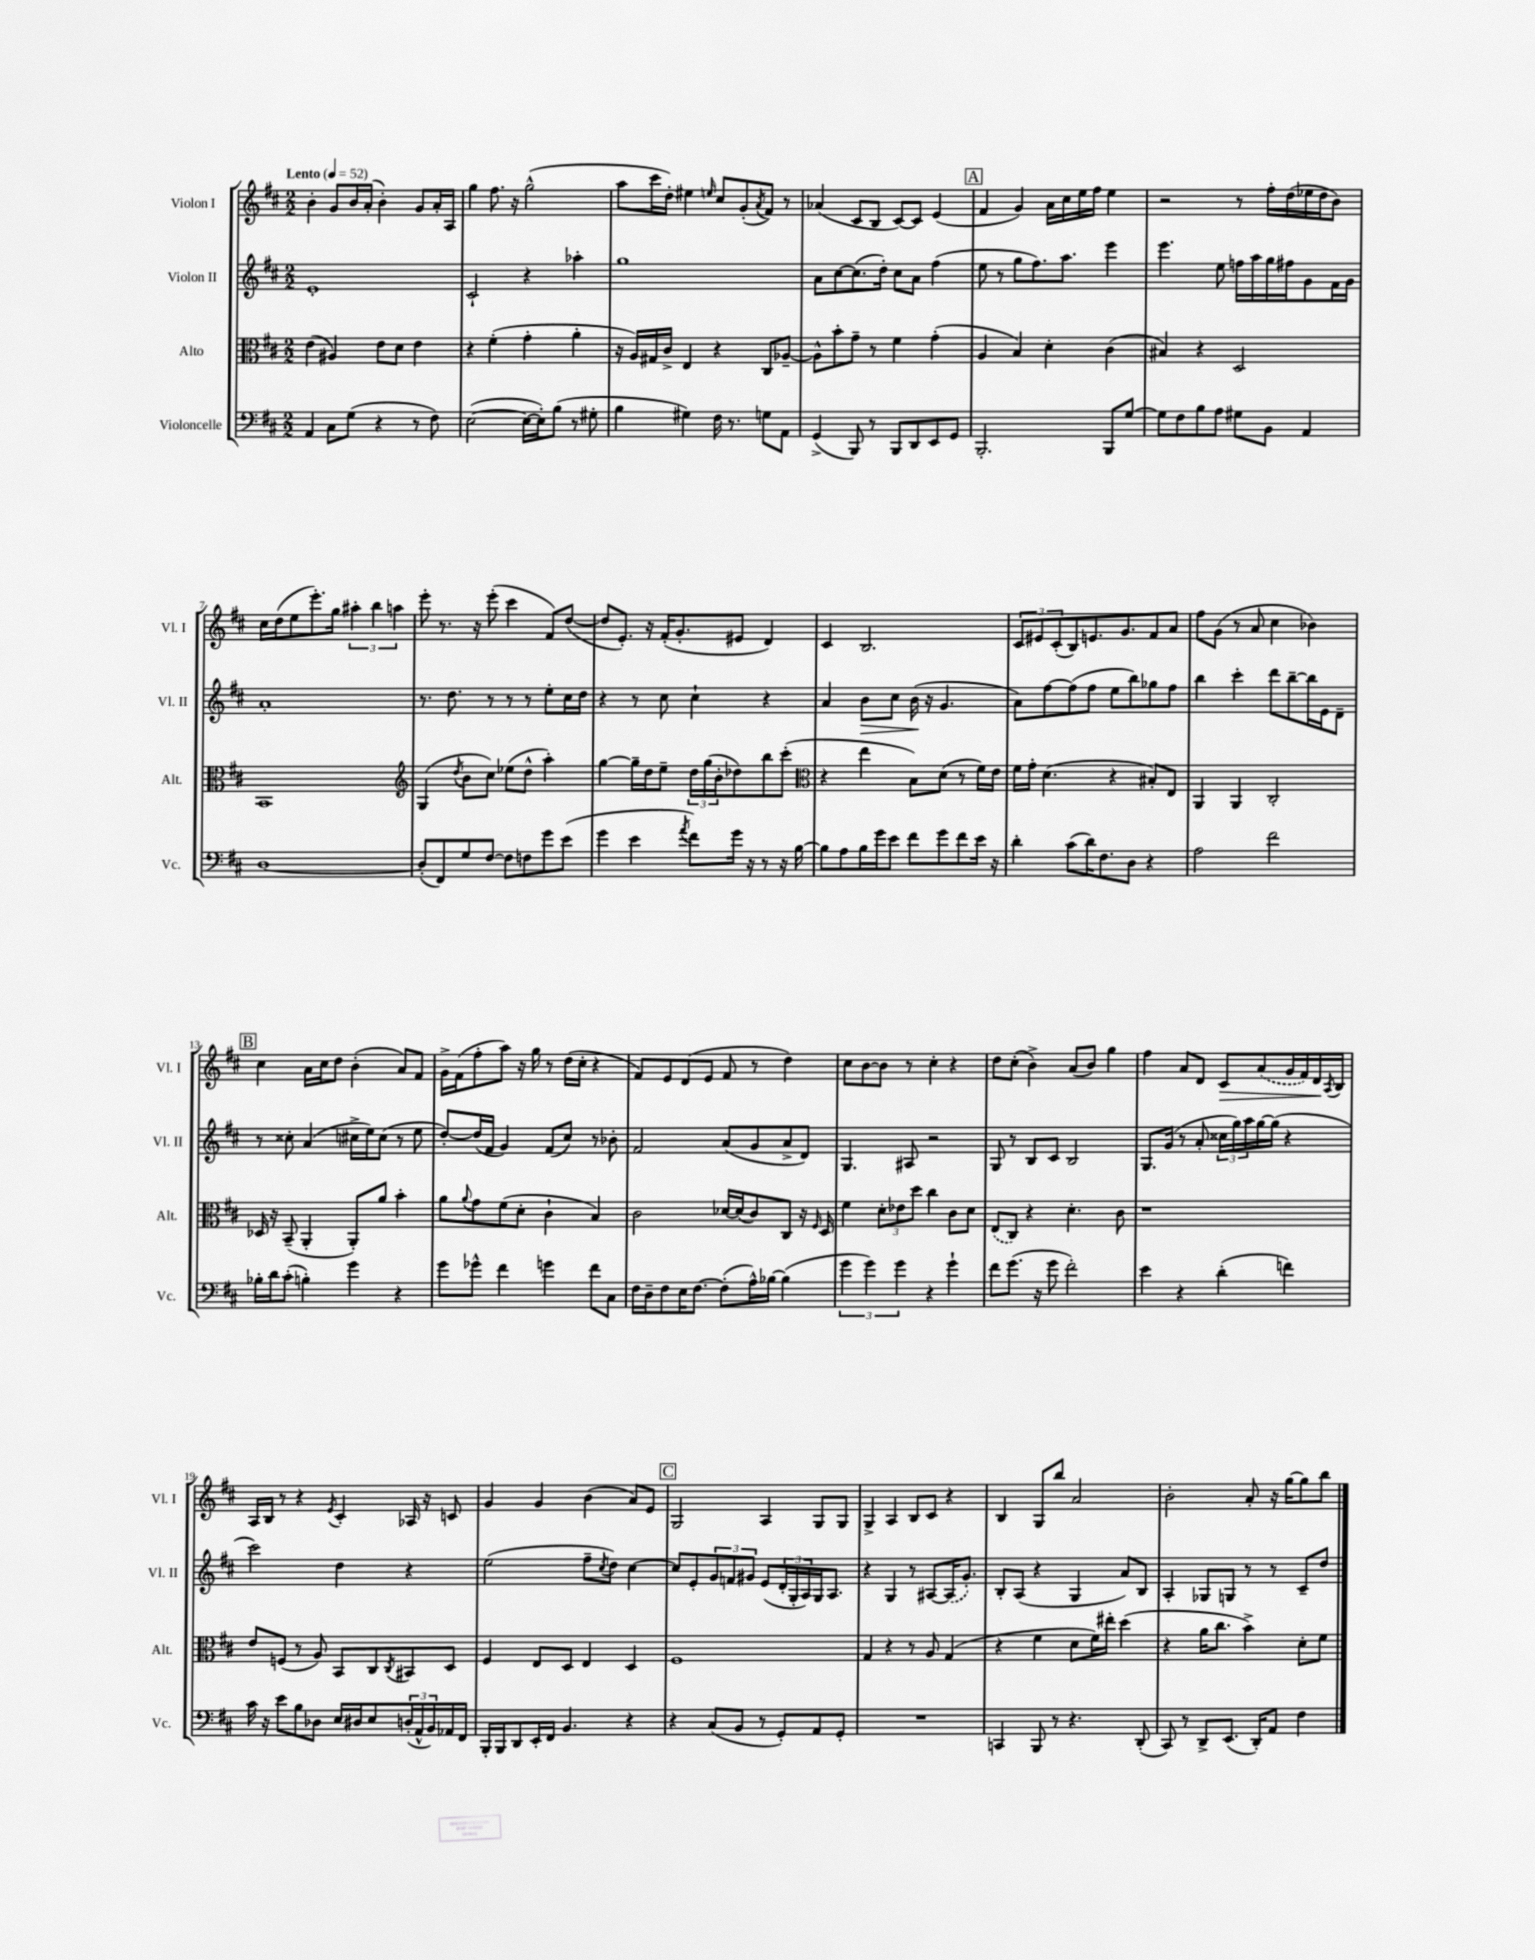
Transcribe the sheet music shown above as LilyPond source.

<<
\new StaffGroup <<
\new Staff = "s0" \with { instrumentName = "Violon I" shortInstrumentName = "Vl. I" } {
    \clef treble \key d \major \numericTimeSignature \time 2/2 \tempo "Lento" 4 = 52
    b'4-. g'8 b'16 a'16-.( b'4-.) g'8 a'16-. a16 |
    g''4 fis''8. r16 g''2-^( |
    a''8 cis'''16 d''16-.) eis''4 \grace { e''16 } cis''8 g'8-.( \acciaccatura { a'8 } fis'8) r8 |
    aes'4( cis'8 b8 cis'8~) cis'8 e'4( |
    \mark \markup { \box "A" } fis'4 g'4) a'16 cis''16 e''16 fis''16 e''4 |
    r2 r8 fis''16-. d''16( ees''16 d''16 b'8) |
    cis''16 d''16( e''8 e'''8.-.) g''16 \tuplet 3/2 { ais''4-. b''4 a''4 } |
    e'''8-. r8. r16 e'''8-.( cis'''4 fis'8) d''8~( |
    d''8 e'8.-.) r16 fis'16-.( g'8.-. eis'8 d'4) |
    cis'4 b2. |
    \tuplet 3/2 { cis'8 eis'8 cis'8-.( } b8) e'8. g'8. fis'8 a'8 |
    fis''8 g'8( r8 a'8 cis''4 bes'4) |
    \mark \markup { \box "B" } cis''4 a'16 cis''16 d''8 b'4-.( a'8) fis'8 |
    g'16-> fis'16( fis''8-. a''8) r16 g''16 r8 d''16( cis''16-. r4 |
    fis'8) e'8 d'8( e'8 fis'8 r8 d''4) |
    cis''8 b'8~ b'8 r8 cis''4-. r4 |
    d''8 cis''8-.( b'4->) a'8( b'8) g''4 |
    fis''4 a'8 d'8 cis'8\> \once \slurDashed a'8( g'16 fis'16) d'16\! \acciaccatura { a8 } b16 |
    a16 b16 r8 r4 \acciaccatura { e'8 } cis'4-. aes16 r16 c'8 |
    g'4 g'4 b'4( a'8) e'8 |
    \mark \markup { \box "C" } g2 a4 g8 g8 |
    g4-> a4 b8 cis'8 r4 |
    b4 g8 b''8 a'2 |
    b'2-. a'8-. r16 g''16~ g''8 b''8 \bar "|." |
}
\new Staff = "s1" \with { instrumentName = "Violon II" shortInstrumentName = "Vl. II" } {
    \clef treble \key d \major \numericTimeSignature \time 2/2
    e'1-. |
    cis'2-! r4 aes''4-. |
    g''1 |
    a'8 cis''8~ cis''8.( d''16-.) cis''8 a'8 fis''4( |
    \mark \markup { \box "A" } e''8 r8 g''8 fis''8.) a''8. e'''4 |
    e'''4. e''8 f''16 a''16 g''16 fis''16 g'8 fis'16 g'16 |
    a'1-. |
    r8. d''8. r8 r8 r8 e''8-. cis''16 d''16 |
    r4 r8 cis''8 cis''4-! r4 |
    a'4 b'8\> cis''8 b'16\!( r16 g'4. |
    a'8) fis''8~ fis''8( fis''8 e''8 b''8) ges''8 fis''8 |
    b''4 cis'''4-. d'''8 b''8~-- b''16 e'16 d'8-- |
    \mark \markup { \box "B" } r8 cisis''8-. a'4( cis''16-> e''16) cis''8( r8 e''8 |
    d''8~-.) d''16( fis'16 g'4) fis'8( cis''8) r8 bes'8-. |
    fis'2 a'8( g'8 a'8-> d'8) |
    g4. ais8 r2 |
    g8 r8 b8 cis'8 b2 |
    g8. g'16( r8 a'8-. \tuplet 3/2 { cisis''16 g''16) a''16 } g''16~ g''16( r4 |
    cis'''2) d''4 r4 |
    e''2( fis''8-- \acciaccatura { cis''8 } d''8) cis''4~ |
    \mark \markup { \box "C" } cis''8 e'8-. \tuplet 3/2 { g'8 f'8 gis'8 } e'8( \tuplet 3/2 { d'16-. g16-. a16) } g16 a8. |
    r4 g4 r8 ais8~ \once \slurDashed ais16( g'8.-.) |
    b8-. a8( r4 g4 a'8) b8 |
    a4-. ges8 g8 r8 r8 cis'8-- d''8 \bar "|." |
}
\new Staff = "s2" \with { instrumentName = "Alto" shortInstrumentName = "Alt." } {
    \clef alto \key d \major \numericTimeSignature \time 2/2
    e'4( ais4) e'8 d'8 e'4 |
    r4 fis'4-.( g'4-. a'4-. |
    r16 a16) gis16 cis'16-> e4 r4 cis8 aes8~-- |
    aes8-^ b'8-. g'8-- r8 fis'4 g'4-.( |
    \mark \markup { \box "A" } a4 b4) d'4-. cis'4( |
    bis4) r4 d2 |
    b,1 |
    \clef treble g4( \acciaccatura { d''8 } b'8 cis''8) ees''8( d''8-^ a''4-.) |
    g''4~ g''16-- d''16 e''8-- \tuplet 3/2 { d''16 g''16( b'16-. } des''8) b''8 cis'''8-.( |
    \clef alto r4 e''4 b8) d'8( r8 fis'16) e'16 |
    fis'16 g'16-. d'4.( r4 bis8-.) e8 |
    a,4 a,4 cis2-. |
    \mark \markup { \box "B" } des16 r16 b,8--( a,4-. a,8-.) a'8 b'4-. |
    a'8 \appoggiatura { a'8 } g'8 fis'8( d'8-. cis'4-! b4) |
    cis'2 des'16~ des'16( cis'8) cis8 r16 \grace { fis16 } d16 |
    fis'4 \tuplet 3/2 { d'8-. ees'8 d''8 } cis''4 cis'8 d'8 |
    \once \slurDashed e8( cis8) r4 d'4.-. cis'8 |
    r1 |
    e'8 f8( r8 a8) b,8 cis8 \acciaccatura { cis8 } bis,8 d8 |
    fis4 e8 d8 e4 d4 |
    \mark \markup { \box "C" } fis1 |
    g4 r4 r8 a8 g4( |
    r4 fis'4 d'8 fis'16) eis''16-. d''4( |
    r4 a'16 cis''8. b'4->) d'8-. fis'8 \bar "|." |
}
\new Staff = "s3" \with { instrumentName = "Violoncelle" shortInstrumentName = "Vc." } {
    \clef bass \key d \major \numericTimeSignature \time 2/2
    a,4 cis8 g8( r4 r8 fis8) |
    e2~( e16~ e16-.) b8( r8 gis8-. |
    b4 gis4) fis16 r8. g8 a,8 |
    g,4->( b,,8) r8 b,,8 d,8 e,8 g,8 |
    \mark \markup { \box "A" } b,,2.-. b,,8 g8~ |
    g8 fis8 b8 a8 gis8 b,8 a,4 |
    d1~ |
    d8-.( fis,8) g8 fis8~ fis8 f8 g'8 e'8( |
    g'4 e'4 \acciaccatura { a'8 } fis'8) g'16 r16 r8 r16 b16~ |
    b8 a8 b16 g'16 e'8 fis'8 g'8 fis'8 e'16 r16 |
    d'4-. cis'8( d'16) fis8. d8 r4 |
    a2 fis'2 |
    \mark \markup { \box "B" } bes16-. d'16 cis'8-.( b4-.) g'4 r4 |
    g'8 ges'8-^ fis'4 g'4 fis'8 cis8 |
    fis16 d16-- fis8 e16 fis8.~ fis8-.( a16-^) bes16~ bes4( |
    \tuplet 3/2 { g'4 g'4) g'4 } r4 g'4-! |
    fis'8 g'8.( r16 g'8 fis'2-.) |
    e'4 r4 d'4-.( f'4) |
    cis'16 r16 e'8 b8 des8 e16 dis16 e8 \tuplet 3/2 { d16-.( a,16-^ b,16) } aes,16 fis,16 |
    b,,16-. b,,16 d,8 e,16-. fis,16 b,4. r4 |
    \mark \markup { \box "C" } r4 cis8( b,8 r8 g,8-.) a,8 g,8-. |
    R1 |
    c,4 b,,8 r8 r4. d,8-.( |
    cis,8) r8 d,8-> e,8.( d,16-.) a,8 fis4 \bar "|." |
}
>>
>>
